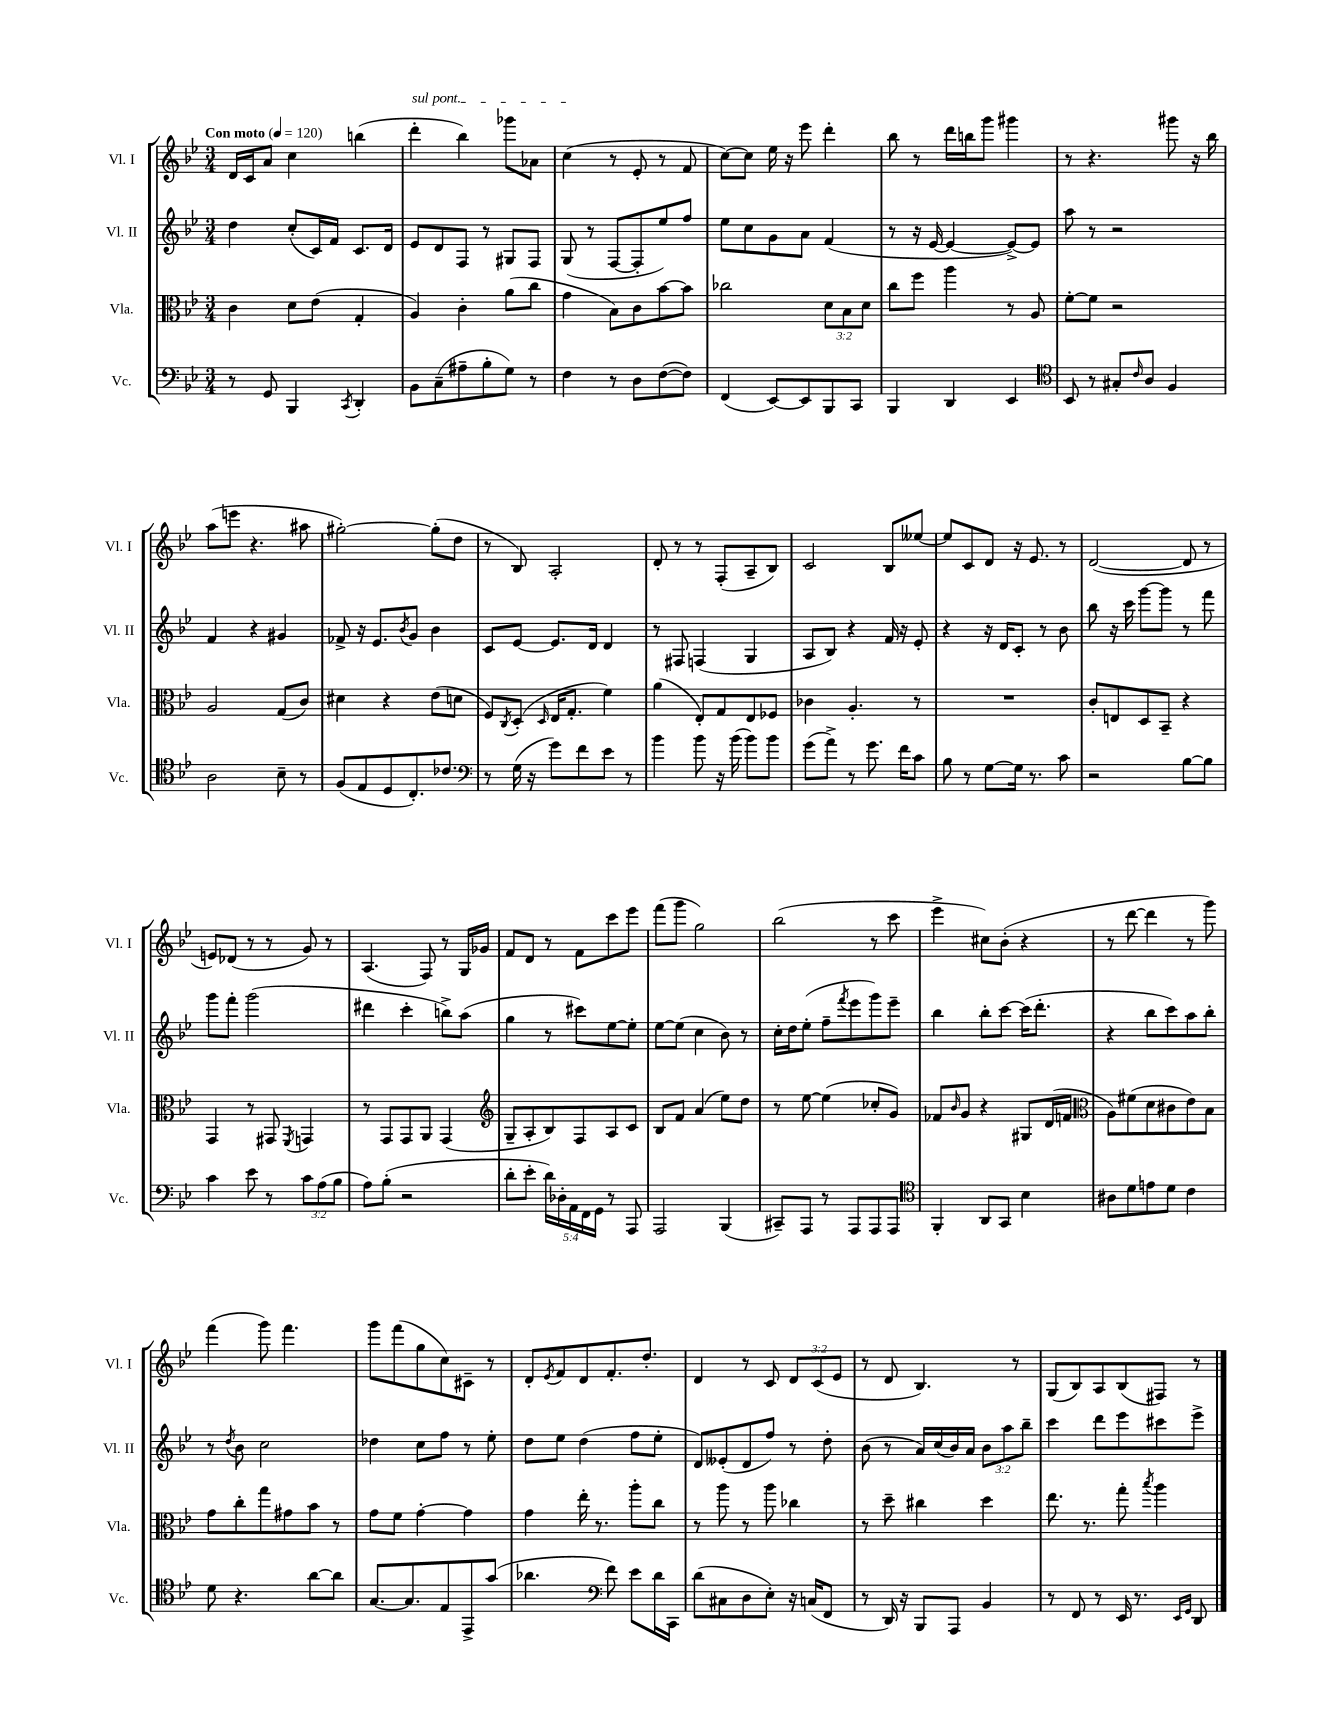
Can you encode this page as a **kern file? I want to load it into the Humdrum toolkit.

**kern	**kern	**kern	**kern
*part4	*part3	*part2	*part1
*staff4	*staff3	*staff2	*staff1
*I"Vc.	*I"Vla.	*I"Vl. II	*I"Vl. I
*I'Vc.	*I'Vla.	*I'Vl. II	*I'Vl. I
*clefF4	*clefC3	*clefG2	*clefG2
*k[b-e-]	*k[b-e-]	*k[b-e-]	*k[b-e-]
*M3/4	*M3/4	*M3/4	*M3/4
*MM120	*MM120	*MM120	*MM120
=1	=1	=1	=1
!	!	!	!LO:TX:a:B:t=Con moto
8r	4c\	4dd\	16d/LL
.	.	.	16c/J
8GG/	.	.	8a/J
4BBB-/	8d\L	(8cc'/L	4cc\
.	(8e-\J	16c/L)	.
.	.	16f/JJ	.
8qCC/	.	.	.
4DD'/	4G'/	8.c/L	(4bbn\
.	.	16d/Jk	.
=2	=2	=2	=2
!	!	!	!LO:TX:a:i:t=sul pont.
8BB-\L	4A/)	8e-/L	4ddd'\
(8C~\	.	8d/	.
8A#X~\	4c'\	8F/J	4bb-\)
8B-'\	.	8r	.
8G\J)	(8a\L	8G#X/L	8ggg-X\L
8r	8cc\J	8F/J	8a-X\J
=3	=3	=3	=3
4F\	4g\	(8G/	(4cc\
.	.	8r	.
8r	8B-\L)	[8F/L	8r
8D\L	8c\	8F'/]	8e-'/
([8F\	[8b-\	8ee-/)	8r
8F\J])	8b-\J]	8ff/J	8f/
=4	=4	=4	=4
(4FF/	2cc-X\	8ee-\L	[8cc\L)
.	.	8cc\	8cc\J]
[8EE-/L)	.	8g\	16ee-\
.	.	.	16r
8EE-/]	.	8a\J	8eee-\
8BBB-/	12d\L	(4f/	4ddd'\
.	12B-\	.	.
8CC/J	.	.	.
.	12d\J	.	.
=5	=5	=5	=5
4BBB-/	8cc\L	8r	8bb-\
.	8ff\J	16r	8r
.	.	[16e-/	.
4DD/	4aa\	4e-/_	16ddd\LL
.	.	.	16bbn\J
.	.	.	8ggg\J
4EE-/	8r	8e-^/L_)	4ggg#X\
.	8A/	8e-/J]	.
=6	=6	=6	=6
*clefC4	*	*	*
8BB-/	[8f'\L	8aa\	8r
8r	8f\J]	8r	4.r
8G#X'/L	2r	2r	.
16qqc/	.	.	.
8A/J	.	.	.
4F/	.	.	8ggg#X\
.	.	.	16r
.	.	.	16bb-\
!!LO:LB:g=z
=7	=7	=7	=7
2A\	2A/	4f/	(8aa\L
.	.	.	8eeen\J
.	.	4r	4.r
8B-~\	(8G/L	4g#X/	.
8r	8c/J)	.	8aa#X\
=8	=8	=8	=8
(8F/L	4d#X\	8f-X^/	[2gg#X'\)
8E-/	.	16r	.
.	.	8.e-/L	.
8D/	4r	.	.
.	.	8qb-/	.
8.C'/)	.	8g/J	.
.	(8e-\L	4b-\	(8gg#'\L]
8.c-X/J	.	.	.
.	8dn\J	.	8dd\J
=9	=9	=9	=9
*clefF4	*	*	*
8r	8F/L)	8c/L	8r
.	8qC/	.	.
(16G\	(8D'/J	[8e-/J	8B-/)
16r	.	.	.
.	16qqD/	.	.
8g\L)	16E-/KL	8.e-/L]	2A'/
.	8.G'/J	.	.
8f\	.	.	.
.	.	16d/Jk	.
8e-\J	4f\)	4d/	.
8r	.	.	.
=10	=10	=10	=10
4b-\	(4a\	8r	8d'/
.	.	8F#X/	8r
8b-\	8E-'/L)	(4Fn/	8r
16r	8G/	.	(8F'/L
(16b-\	.	.	.
8b-\L)	8E-/	4G/	8A~/
8b-\J	8F-X/J	.	8B-/J)
=11	=11	=11	=11
(8g\L	4c-X\	8A/L	2c/
8a^\J)	.	8B-/J)	.
8r	4.A'/	4r	.
8.g\	.	.	.
.	.	16f/	8B-/L
16f\KL	.	16r	.
8c\J	8r	8e-'/	[8ee--X/J
=12	=12	=12	=12
8B-\	2.r	4r	8ee--/L]
8r	.	.	8c/
[8G\L	.	16r	8d/J
.	.	16d/KL	.
16G\Jk]	.	8c'/J	16r
8.r	.	.	8.e-/
.	.	8r	.
8c\	.	8b-\	8r
=13	=13	=13	=13
2r	8c'/L	8bb-\	([2d/
.	8En/	16r	.
.	.	16ccc\	.
.	8D/	[8ggg\L	.
.	8BB-~/J	8ggg\J]	.
[8B-\L	4r	8r	8d/]
8B-\J]	.	8fff\	8r
!!LO:LB:g=z
=14	=14	=14	=14
4c\	4GG/	8ggg\L	8en/L)
.	.	8fff'\J	(8d-X/J
8e-\	8r	(2ggg\	8r
8r	8GG#X/	.	8r
.	8qFF/	.	.
12c\L	4GGn/	.	8g/)
(12A\	.	.	.
.	.	.	8r
12B-\J	.	.	.
=15	=15	=15	=15
8A\L)	8r	4ddd#X\	(4.A/
(8B-'\J	8GG/L	.	.
2r	8GG/	4ccc'\	.
.	8AA/J	.	8F/)
.	(4GG/	8bbn^\L)	8r
.	.	(8aa\J	16G/LL
.	.	.	16g-X/JJ
=16	=16	=16	=16
*	*clefG2	*	*
8d'\L	8G~/L	4gg\	8f/L
8e-'\J	8A'/	.	8d/J
20d\LL)	8B-/)	8r	8r
20D-X'\	.	.	.
20AA\	.	.	.
.	8F/	8ccc#X\L)	8f\L
20FF\	.	.	.
20GG\JJ	.	.	.
8r	8A/	[8ee-\	8ccc\
8AAA/	8c/J	8ee-'\J]	8eee-\J
=17	=17	=17	=17
2AAA/	8B-/L	[8ee-\L	(8fff\L
.	8f/J	(8ee-\J]	8ggg\J
.	(4a/	4cc\	2gg\)
(4BBB-/	8ee-\L)	8b-\)	.
.	8dd\J	8r	.
=18	=18	=18	=18
8CC#X~/L)	8r	16cc'\LL	(2bb-\
.	.	16dd\J	.
8AAA/J	[8ee-\	(8ee-'\J	.
8r	(4ee-\]	8ff~\L	.
.	.	8qfff/	.
8AAA/L	.	8eee-\	.
8AAA/	8cc-X'/L	8ggg\)	8r
8AAA/J	8g/J)	8eee-~\J	8ccc\
=19	=19	=19	=19
*clefC4	*	*	*
4FF'/	8f-X/L	4bb-\	4eee-^\
.	16qqb-/	.	.
.	8g/J	.	.
8AA/L	4r	8bb-'\L	8cc#X\L)
8GG/J	.	[8ccc\J	(8b-'\J
4B-\	8G#X/L	(16ccc\KL]	4r
.	.	8.ddd'\J	.
.	(16d/L	.	.
.	16fn/JJ	.	.
=20	=20	=20	=20
*	*clefC3	*	*
8A#X\L	8A\L)	4r	8r
8d\	(8f#X\	.	[8ddd\
8en\	8d\	8bb-\L	4ddd\]
8d\J	8c#X\	8ccc\)	.
4c\	8e-\)	8aa\	8r
.	8B-\J	8bb-'\J	8ggg\)
!!LO:LB:g=z
=21	=21	=21	=21
8d\	8g\L	8r	(4fff\
.	.	8qdd/	.
4.r	8cc'\	8b-\	.
.	8gg\	2cc\	8ggg\)
.	8g#X\	.	4.fff\
[8a\L	8b-\J	.	.
8a\J]	8r	.	.
=22	=22	=22	=22
[8.G/L	8g\L	4dd-X\	8ggg\L
.	8f\J	.	(8fff\
8.G/]	.	.	.
.	[4g'\	8cc\L	8gg\
8E-/	.	8ff\J	8cc\)
8EE-^/	4g\]	8r	8c#X~\J
(8g/J	.	8ee-'\	8r
=23	=23	=23	=23
4.a-X\	4g\	8dd\L	8d'/L
.	.	.	8qe-/
.	.	8ee-\J	8f/
.	16ee-'\	(4dd\	8d/
.	8.r	.	.
*clefF4	*	*	*
8f\)	.	.	8.f'/
8e-\L	8aa'\L	8ff\L	.
.	.	.	8.dd'/J
16d\L	8cc\J	8ee-'\J	.
16CC\JJ	.	.	.
=24	=24	=24	=24
(8d\L	8r	8d/L)	4d/
8C#X\	8aa\	(8e--X'/	.
8D\	8r	8d/	8r
8E-'\J)	8aa\	8ff/J)	8c/
16r	4cc-X\	8r	12d/L
(16Cn/KL	.	.	.
.	.	.	(12c/
8FF/J	.	8dd'\	.
.	.	.	12e-/J
=25	=25	=25	=25
8r	8r	(8b-\	8r
16DD/)	8dd~\	8r	8d/
16r	.	.	.
8BBB-/L	4cc#X\	16a/LL)	4.B-/)
.	.	(16cc/	.
8AAA/J	.	16b-/)	.
.	.	16a/JJ	.
4BB-/	4dd\	12b-\L	.
.	.	12aa\	.
.	.	.	8r
.	.	12bb-~\J	.
=26	=26	=26	=26
8r	8.ee-\	4ccc\	(8G/L
8FF/	.	.	8B-/)
.	8.r	.	.
8r	.	8ddd\L	8A/
16EE-/	8gg'\	8eee-\	(8B-/
8.r	.	.	.
.	8qbb-/	.	.
.	4aa\	8ccc#X\	8F#X/J)
16qqEE-/LL	.	.	.
16qqGG/JJ	.	.	.
8DD/	.	8eee-^\J	8r
==	==	==	==
*-	*-	*-	*-
